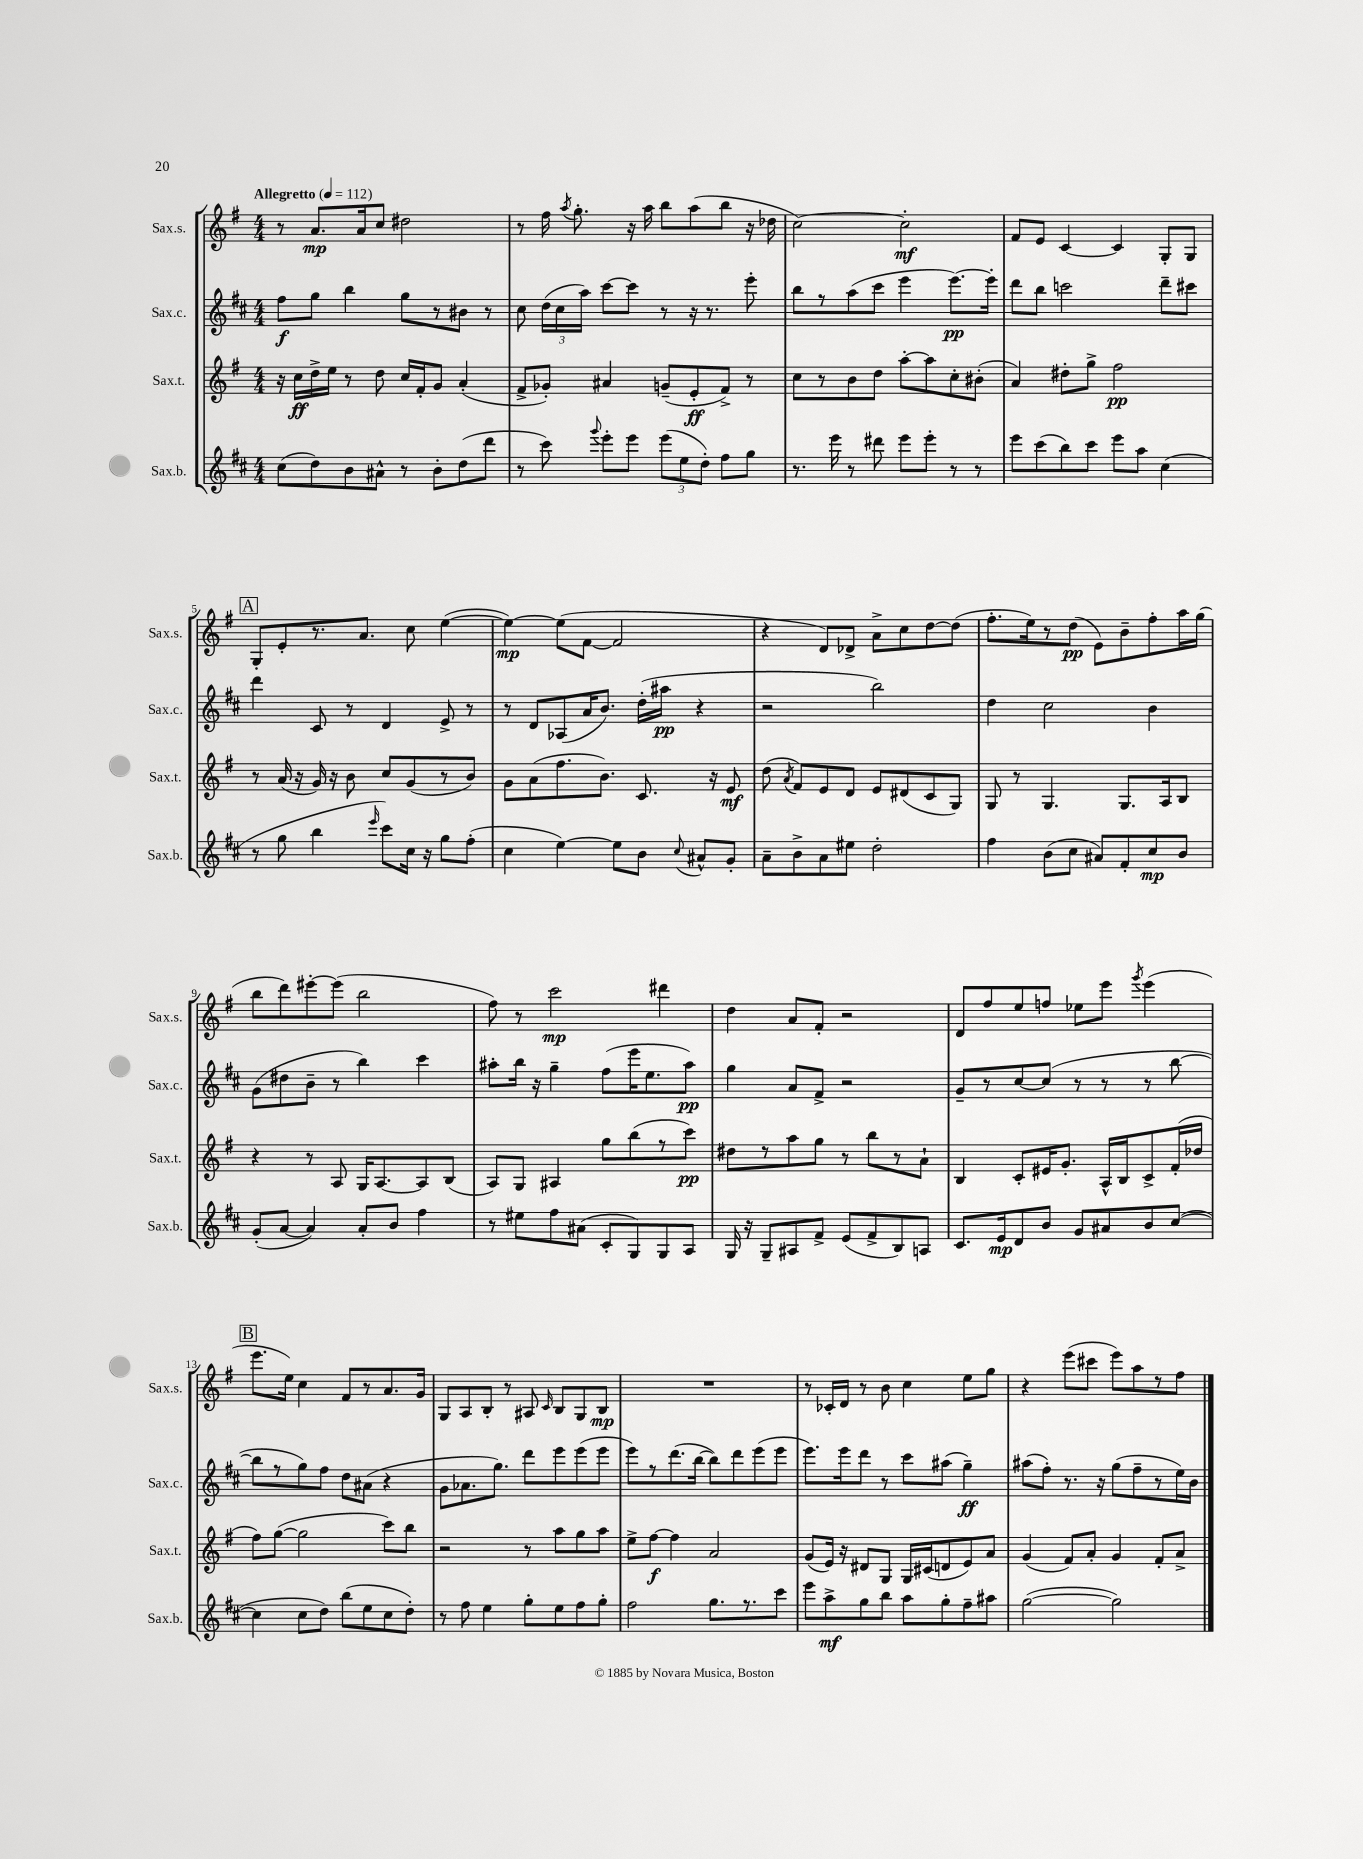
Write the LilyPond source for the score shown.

<<
\new StaffGroup <<
\new Staff = "s0" \with { instrumentName = "Sax.s." shortInstrumentName = "Sax.s." } {
    \clef treble \key g \major \numericTimeSignature \time 4/4 \tempo "Allegretto" 4 = 112
    \autoBeamOff r8 a'8.[\mp a'16 c''8] dis''2 |
    r8 fis''16 \acciaccatura { a''8 } g''8.-. r16 a''16 b''8[ a''8( b''8] r16 des''16 |
    c''2~) c''2-.\mf |
    fis'8[ e'8] c'4~ c'4 g8[-. g8] |
    \mark \markup { \box "A" } g8[-. e'8-. r8. a'8.] c''8 e''4~( |
    e''4~\mp) e''8[( fis'8]~ fis'2 |
    r4 d'8[) des'8]-> a'8[-> c''8 d''8~ d''8]( |
    fis''8.[-. e''16) r8 d''8]\pp( e'8[) b'8-- fis''8-. a''16 g''16]( |
    b''8[ d'''8) eis'''8~-. eis'''8]( b''2 |
    fis''8) r8 c'''2\mp dis'''4 |
    d''4 a'8[ fis'8]-. r2 |
    d'8[ fis''8 e''8 f''8] ees''8[ e'''8] \acciaccatura { g'''8 } e'''4( |
    \mark \markup { \box "B" } e'''8.[ e''16]) c''4 fis'8[ r8 a'8. g'16] |
    g8[ a8 b8]-. r8 ais8 \grace { c'16 } b8[ g8 b8]\mp |
    R1 |
    r8 ces'16[-. d'16] r8 b'8 c''4 e''8[ g''8] |
    r4 e'''8[( cis'''8] e'''8[) a''8 r8 fis''8] \bar "|." |
}
\new Staff = "s1" \with { instrumentName = "Sax.c." shortInstrumentName = "Sax.c." } {
    \clef treble \key d \major \numericTimeSignature \time 4/4
    \autoBeamOff fis''8[\f g''8] b''4 g''8[ r8 bis'8] r8 |
    cis''8 \tuplet 3/2 { d''16[( cis''16 a''16]) } cis'''8[~ cis'''8] r8 r16 r8. e'''8-. |
    b''8[ r8 a''8( cis'''8] e'''4 e'''8.[~\pp) e'''16]-. |
    d'''8[ b''8] c'''2 d'''8[-- cis'''8] |
    \mark \markup { \box "A" } d'''4 cis'8 r8 d'4 e'8-> r8 |
    r8 d'8[ aes8( a'16 b'8.]) d''16[-.( ais''16]\pp r4 |
    r2 b''2) |
    d''4 cis''2 b'4 |
    g'8[( dis''8 b'8]-- r8 b''4) cis'''4 |
    ais''8[-. b''16] r16 g''4-- fis''8[( e'''16 e''8. ais''8]\pp) |
    g''4 a'8[ fis'8]-> r2 |
    g'8[-- r8 cis''8~ cis''8]( r8 r8 r8 b''8~ |
    \mark \markup { \box "B" } b''8[ r8 g''8) fis''8] d''8[ ais'8]( r4 |
    g'8[ aes'8. g''8.]) d'''8[ e'''8 e'''8( e'''8] |
    e'''8[) r8 d'''8.( b''16]~ b''8[) d'''8 e'''8( e'''8] |
    e'''8.[) e'''16 d'''8] r8 cis'''8[ ais''8]( g''4--\ff) |
    ais''8[( fis''8]-.) r8. r16 g''8[( fis''8-- r8 e''16) b'16] \bar "|." |
}
\new Staff = "s2" \with { instrumentName = "Sax.t." shortInstrumentName = "Sax.t." } {
    \clef treble \key g \major \numericTimeSignature \time 4/4
    \autoBeamOff r16 c''16[\ff d''16-> e''16] r8 d''8 c''16[ fis'16-. g'8] a'4-.( |
    fis'8[-> ges'8]-.) ais'4 g'8[--( e'8-.\ff fis'8]->) r8 |
    c''8[ r8 b'8 d''8] a''8[~-. a''8 c''8-. bis'8]-.( |
    a'4) dis''8[-. g''8]-> fis''2\pp |
    \mark \markup { \box "A" } r8 a'16( r16 g'16) r16 b'8 c''8[ g'8( r8 b'8]) |
    g'8[ a'8( fis''8. b'8.]) c'8. r16 e'8\mf |
    d''8( \acciaccatura { a'8 } fis'8[) e'8 d'8] e'8[ dis'8( c'8 g8]) |
    g8 r8 g4. g8.[ a16 b8] |
    r4 r8 a8 g16[ a8.~ a8 b8]( |
    a8[) g8] ais4 g''8[ b''8( r8 c'''8]\pp) |
    dis''8[ r8 a''8 g''8] r8 b''8[ r8 a'8]-! |
    b4 c'8[-. eis'16 g'8.]-. a16[-^ b16 c'8-> fis'16-.( des''16] |
    \mark \markup { \box "B" } fis''8[) g''8]~( g''2 c'''8[) b''8] |
    r2 r8 a''8[ g''8 a''8] |
    e''8[-> fis''8]~\f fis''4 a'2 |
    g'8[( e'16]) r16 dis'8[ g8] g16[ cis'16( d'8 e'8) a'8] |
    g'4( fis'8[) a'8]-. g'4 fis'8[-. a'8]-> \bar "|." |
}
\new Staff = "s3" \with { instrumentName = "Sax.b." shortInstrumentName = "Sax.b." } {
    \clef treble \key d \major \numericTimeSignature \time 4/4
    \autoBeamOff cis''8[( d''8) b'8 ais'8]-^ r8 b'8[-. d''8( d'''8] |
    r8 cis'''8) \appoggiatura { g'''8 } e'''8[-. e'''8] \tuplet 3/2 { e'''8[( e''8 d''8]-.) } fis''8[ g''8] |
    r8. e'''16 r8 dis'''8 e'''8[ e'''8]-. r8 r8 |
    e'''8[ cis'''8( b''8) cis'''8] e'''8[ a''8] cis''4( |
    \mark \markup { \box "A" } r8 g''8 b''4 \grace { e'''16 } cis'''8[) cis''16] r16 g''8[ fis''8]-.( |
    cis''4 e''4~) e''8[ b'8] \appoggiatura { cis''8 } ais'8[-^ g'8]-. |
    a'8[-- b'8-> a'8 eis''8] d''2-. |
    fis''4 b'8[( cis''8] ais'8[) fis'8-. cis''8\mp b'8] |
    g'8[-.( a'8]~ a'4) a'8[-. b'8] fis''4 |
    r8 eis''8[ fis''8 ais'8]( cis'8[-. g8) g8 a8] |
    g16 r16 g8[-- ais8 fis'8]-> e'8[( fis'8-> b8) a8] |
    cis'8.[ e'16\mp d'8 b'8] g'8[ ais'8 b'8 cis''8]~( |
    \mark \markup { \box "B" } cis''4 cis''8[ d''8]) b''8[( e''8 cis''8 d''8]-.) |
    r8 fis''8 e''4 g''8[-. e''8 fis''8 g''8]-. |
    fis''2 g''8.[ r8. cis'''8] |
    e'''8[ a''8->\mf g''8 b''8] a''8[ g''8-. fis''8-- ais''8] |
    g''2~( g''2) \bar "|." |
}
>>
>>
